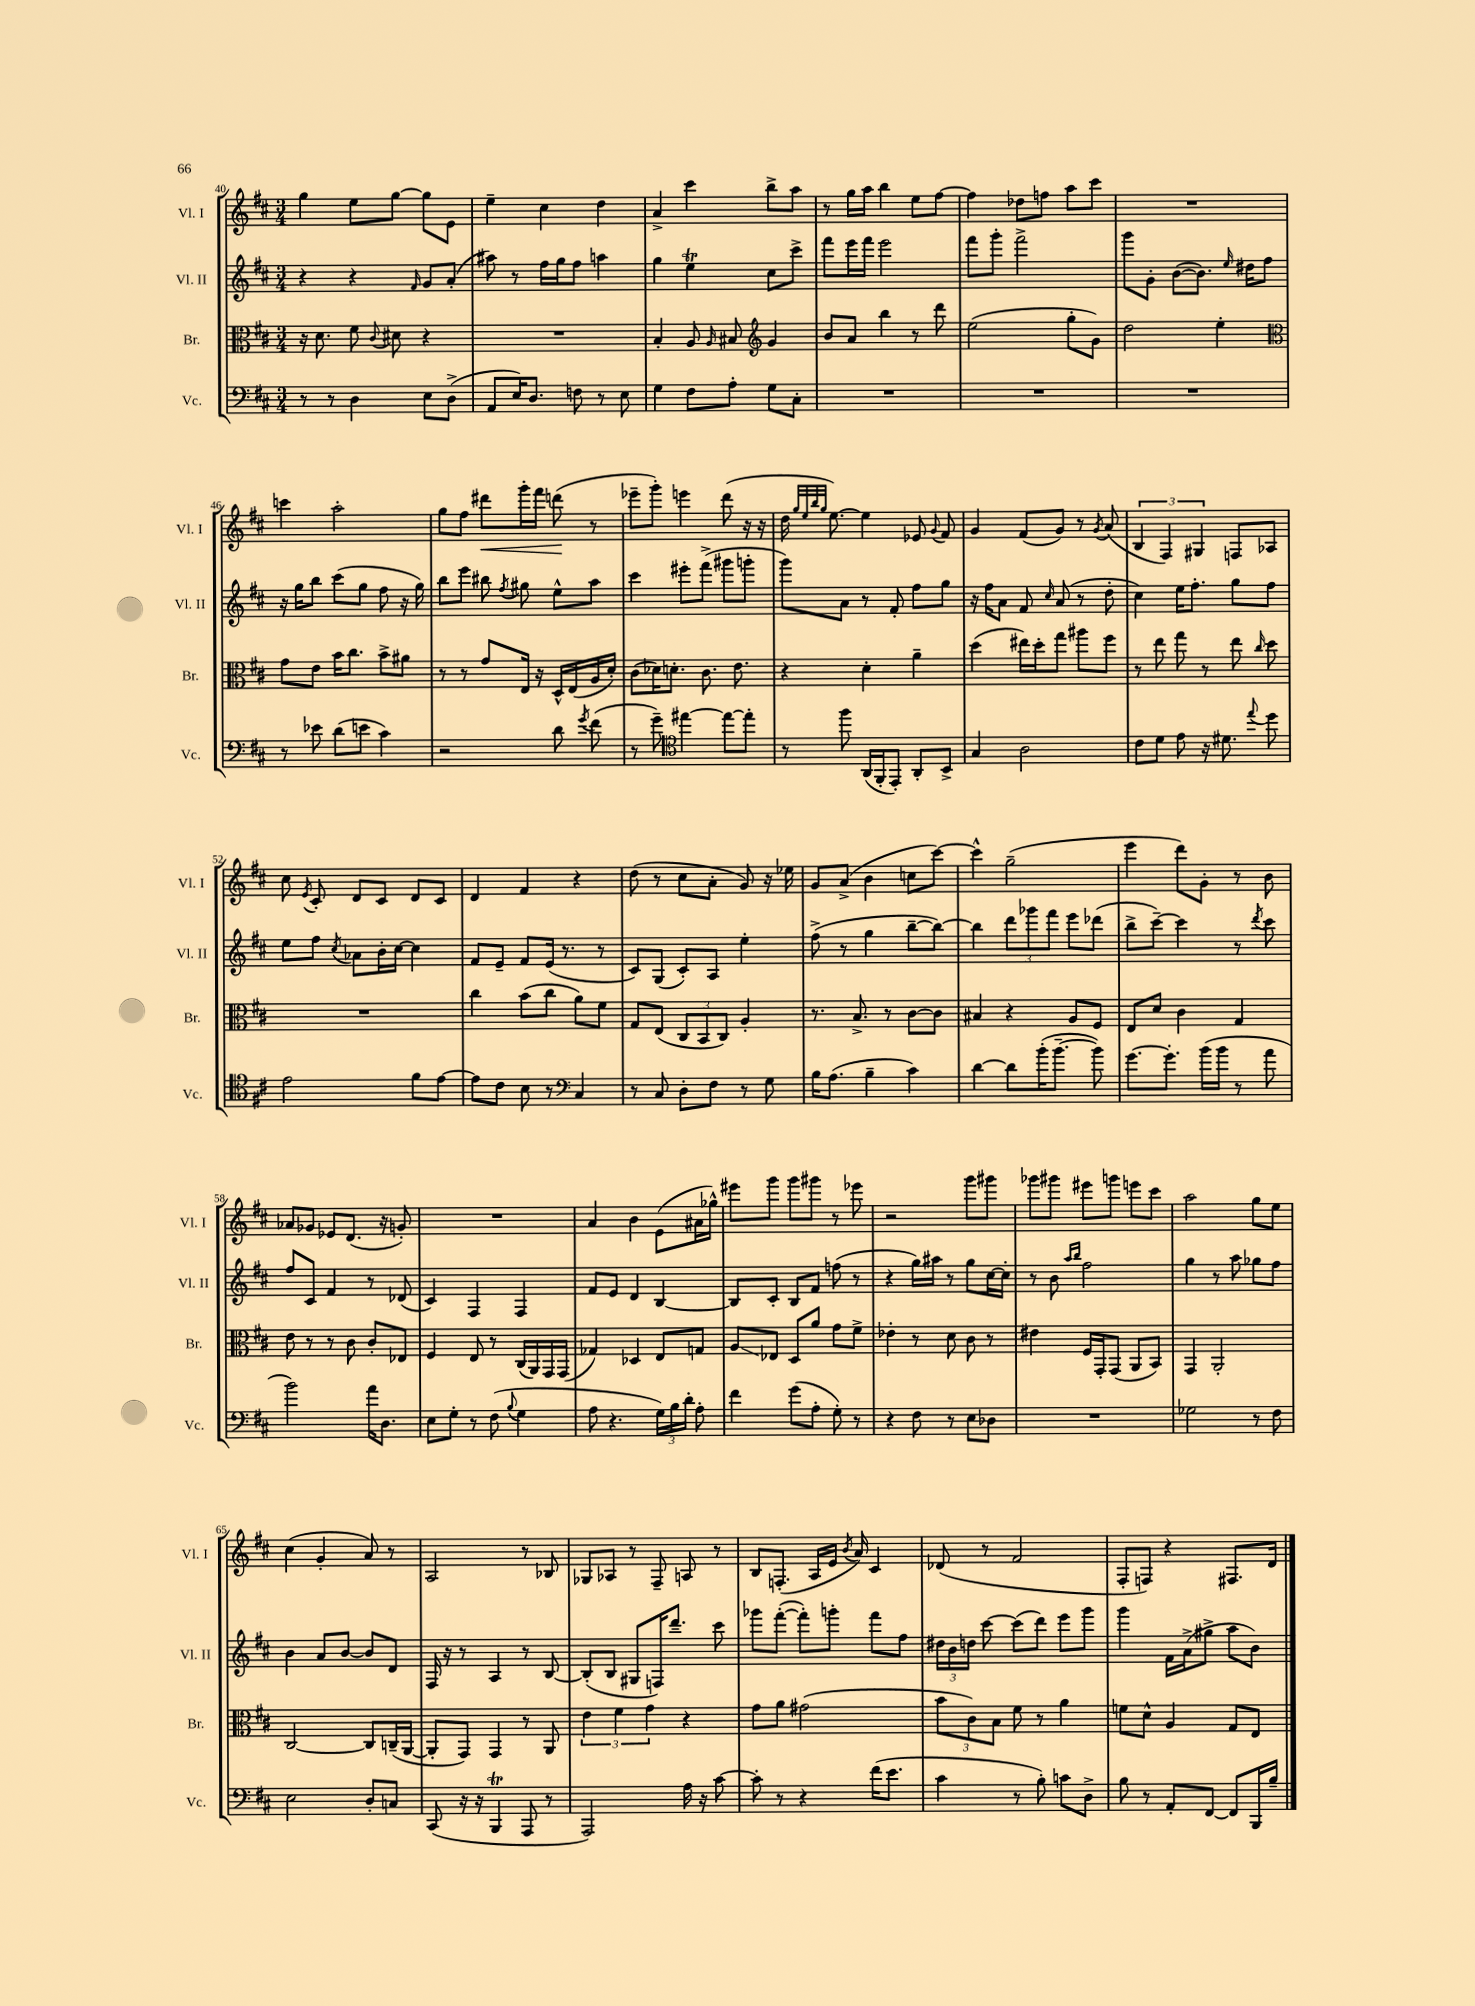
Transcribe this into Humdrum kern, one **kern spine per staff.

**kern	**kern	**kern	**kern
*staff4	*staff3	*staff2	*staff1
*clefF4	*clefC3	*clefG2	*clefG2
*k[f#c#]	*k[f#c#]	*k[f#c#]	*k[f#c#]
*M3/4	*M3/4	*M3/4	*M3/4
8r	16r	4r	4gg\
.	8.d\	.	.
8r	.	.	.
4D\	8f#\	4r	8ee\L
.	8qqc#/	.	.
.	8d#\	.	[8gg\J
.	.	16qqf#/	.
8E\L	4r	8g/L	8gg\]L
(8D^\J	.	(8a'/J	8e\J
=	=	=	=
8AA/L	2.r	8aa#\)	4ee~\
16E/K)	.	8r	.
8.D/J	.	.	.
.	.	16ff#\LL	4cc#\
.	.	16gg\J	.
8F\	.	8ff#\J	.
8r	.	4aa\	4dd\
8E\	.	.	.
=	=	=	=
4G\	4B'/	4gg\	4a^/
8F#\L	8A/	4ee\	4ccc#\
.	16qqA/	.	.
8A'\J	8B#/	.	.
*	*clefG2	*	*
8G\L	4g/	8cc#\L	8bb^\L
8C#'\J	.	8ccc#^\J	8aa\J
=	=	=	=
2.r	8b/L	8fff#\L	8r
.	8a/J	16eee\L	16gg\LL
.	.	16fff#\JJ	16aa\JJ
.	4bb\	2eee\	4bb\
.	8r	.	8ee\L
.	8ddd\	.	[8ff#\J
=	=	=	=
2.r	(2ee\	8fff#\L	4ff#\]
.	.	8ggg'\J	.
.	.	2fff#^\	8dd-\L
.	.	.	8ff\J
.	8gg'\L	.	8aa\L
.	8g\J)	.	8ccc#\J
=	=	=	=
2.r	2dd\	8ggg\L	2.r
.	.	8g'\J	.
.	.	([8b\L	.
.	.	8.b\]J)	.
.	4ee'\	.	.
.	.	16qqee/	.
.	.	16dd#\LK	.
.	.	8ff#\J	.
=	=	=	=
*	*clefC3	*	*
8r	8g\L	16r	4ccc\
.	.	16gg\LK	.
8e-\	8e\J	8bb\J	.
(8d\L	16b\LK	(8ccc#\L	2aa'\
.	8.cc#\J	.	.
8e\J	.	8gg\J	.
4c#\)	8b^\L	8ff#\	.
.	8a#\J	16r	.
.	.	16gg\)	.
=	=	=	=
2r	8r	8bb\L	8gg\L
.	8r	8eee\J	8ff#\J
.	8g/L	8bb#\	8ddd#\L
.	.	8qff#/	.
.	16E/Jk	8gg#\	16ggg'\L
.	16r	.	16fff#\JJ
8d\	16D^^/LL	8ee^^\L	(8ddd\
.	(16E/	.	.
8qg/	.	.	.
(8f#\	16A/	8aa\J	8r
.	16d'/JJ)	.	.
=	=	=	=
8r	(8c#\L	4ccc#\	8eee-~\L
8g~\)	16d-\K)	.	8ggg'\J)
.	8.d'\J	.	.
*clefC4	*	*	*
[4ee#\	.	8eee#'\L	4eee\
.	8.c#\	(8fff#^\J	.
8ee#\_L	.	8ggg#\L	(8ddd\
.	8.e\	.	.
8ee#'\]J	.	8ggg'\J	16r
.	.	.	16r
=	=	=	=
8r	4r	8ggg\L)	16dd\
.	.	.	32qqgg/LLL
.	.	.	32qqee/
.	.	.	32qqbb/
.	.	.	32qqgg/JJJ
.	.	.	[8.ee\)
8ff#\	.	8a\J	.
(16AA/LL	4d'\	8r	4ee\]
16FF#'/J	.	.	.
8EE'/J)	.	8f#'/	.
8AA'/L	4a~\	8ff#\L	8e-/
.	.	.	8qqg/
8BB^/J	.	8gg\J	8f#/
=	=	=	=
4G/	(4dd\	16r	4g/
.	.	16ff#\LK	.
.	.	8a\J	.
2A\	16ee#\LL)	8f#/	(8f#/L
.	16dd'\J	.	.
.	.	16qqcc#/	.
.	8gg\J	(8a/	8g/J)
.	8aa#\L	8r	8r
.	.	.	8qg/
.	8ff#\J	8dd'\	(8a/
=	=	=	=
8c#\L	8r	4cc#\)	6B/
8d\J	8ee\	.	.
.	.	.	6F#/)
8e\	8gg\	16ee\LK	.
.	.	8.ff#'\J	.
.	.	.	6G#/
16r	8r	.	.
8.d#\	.	.	.
.	8ee\	8gg\L	8F/L
8qqee/	16qqcc#/	.	.
8dd\	8dd\	8ff#\J	8A-/J
=	=	=	=
2e\	2.r	8ee\L	8cc#\
.	.	.	8qe/
.	.	8ff#\J	8c#'/
.	.	8qcc#/	.
.	.	8a-\L	8d/L
.	.	16b'\L	8c#/J
.	.	[16cc#\JJ	.
8f#\L	.	4cc#\]	8d/L
[8e\J	.	.	8c#/J
=	=	=	=
8e\]L	4cc#\	8f#/L	4d/
8c#\J	.	8e~/J	.
8B\	(8b\L	8f#/L	4f#/
8r	8cc#\J	(16e/Jk	.
.	.	8.r	.
*clefF4	*	*	*
4C#/	8a\L)	.	4r
.	8f#\J	8r	.
=	=	=	=
8r	8G/L	8c#/L)	(8dd\
8C#/	(8E/J	(8G/J	8r
8D'\L	12C#/L	8c#'/L)	8cc#\L
.	12BB/	.	.
8F#\J	.	8A/J	8a'\J
.	12C#/J)	.	.
8r	4A'/	4ee'\	8g/)
8G\	.	.	16r
.	.	.	16ee-\
=	=	=	=
16B\LK	8.r	(8ff#^\	8g/L
(8.A\J	.	.	.
.	.	8r	(8a^/J
.	8.B^/	.	.
4B~\	.	4gg\	4b\
.	8r	.	.
4c#\)	[8c#\L	[8bb~\L	8cc\L
.	8c#\]J	8bb\_J)	[8ccc#\J)
=	=	=	=
[4d\	4B#/	4bb\]	4ccc#^^\]
8d\]L	4r	12ddd\L	(2gg~\
.	.	12ggg-\	.
(16b'\K	.	.	.
.	.	12fff#\J	.
[8.b~\J	.	.	.
.	8A/L	8eee\L	.
8b\])	8F#/J	(8ddd-\J	.
=	=	=	=
[8.g\L	8E/L	8bb^\L	4eee\
.	8d/J	[8ccc#~\J)	.
8.g'\]J	.	.	.
.	4c#\	4ccc#\]	8ddd\L)
(16b\LL	.	.	8g'\J
16b\JJ	.	.	.
8r	4G/	8r	8r
.	.	8qddd/	.
8a\	.	8ccc#\	8b\
=	=	=	=
2b\)	8e\	8ff#/L	8a-/L
.	8r	8c#/J	8g-/J
.	8r	4f#/	8e-/L
.	8c#\	.	(8.d/J
16a\LK	8c#'/L	8r	.
8.D\J	.	.	16r
.	8E-/J	(8d-/	8g'/)
=	=	=	=
8E\L	4F#/	4c#/)	2.r
8G'\J	.	.	.
8r	8E/	4F#/	.
(8F#\	8r	.	.
8qqB/	.	.	.
4G\	(16C#/LL	4F#/	.
.	16AA/)	.	.
.	16GG/	.	.
.	(16GG/JJ	.	.
=	=	=	=
8A\	4G-/)	8f#/L	4a/
4.r	.	8e/J	.
.	4D-/	4d/	4b\
24G\LL)	8E/L	[4B/	(8e\L
24B\	.	.	.
24d'\JJ	.	.	.
8A'\	8G/J	.	16a#\L
.	.	.	16gg-^^\JJ)
=	=	=	=
4f#\	8A/L	8B/]L	8eee#\L
.	8E-/J	8c#'/J	8ggg\J
(8g\L	8D/L	8B/L	8ggg\L
8A'\J	8a/J	8f#/J	8ggg#\J
8G'\)	8g\L	(8ff\	8r
8r	8f#^\J	8r	8eee-\
=	=	=	=
4r	4e-'\	4r	2r
8F#\	8r	16gg\LL)	.
.	.	16aa#\JJ	.
8r	8d\	8r	.
8E\L	8c#\	8gg\L	8ggg\L
8D-\J	8r	[16cc#\L	8ggg#\J
.	.	16cc#'\]JJ	.
=	=	=	=
2.r	4e#\	8r	8ggg-\L
.	.	8b\	8ggg#\J
.	.	16qqaa/LL	.
.	.	16qqbb/JJ	.
.	16F#/LL	2ff#\	8eee#\L
.	16GG'/J	.	.
.	(8GG/J	.	8ggg\J
.	8AA/L	.	8eee\L
.	8BB/J)	.	8ccc#\J
=	=	=	=
2G-\	4GG/	4gg\	2aa\
.	2AA'/	8r	.
.	.	8aa\	.
8r	.	8gg-\L	8gg\L
8F#\	.	8ff#\J	8ee\J
=	=	=	=
2E\	[2C#/	4b\	(4cc#\
.	.	8a/L	4g'/
.	.	[8b/J	.
8D'/L	8C#/]L	8b/]L	8a/)
8C/J	(16C~/L	8d/J	8r
.	[16AA/JJ	.	.
=	=	=	=
(8CC#/	8AA'/]L	16F#/	2A/
.	.	16r	.
16r	8GG/J)	8r	.
16r	.	.	.
4BBB/	4GG/	4A/	.
8AAA/	8r	8r	8r
8r	8AA/	[8B/	8B-/
=	=	=	=
2AAA/)	6e\	(8B'/]L	8G-/L
.	.	8B/J	8A-/J
.	6f#\	.	.
.	.	8G#/L	8r
.	6g\	.	.
.	.	16F/K)	8F#~/
.	.	8.ddd~/J	.
16A\	4r	.	8A/
16r	.	.	.
[8c#\	.	8ccc#\	8r
=	=	=	=
8c#'\]	8g\L	8ggg-\L	8B/L
8r	8a\J	([8fff#'\J	(8.F'/J
4r	(2g#\	8fff#'\]L)	.
.	.	.	16A/LL
.	.	8ggg'\J	16e/JJ
.	.	.	8qb/
.	.	.	16a/)
(16f#\LK	.	8fff#\L	4c#/
8.e\J	.	.	.
.	.	8ff#\J	.
=	=	=	=
4c#\	12b\L	24dd#\LL	(8d-/
.	.	24b\	.
.	12c#\)	24dd\JJ	.
.	.	[8ccc#\	8r
.	12B\J	.	.
8r	8f#\	(8ccc#\]L	2f#/
8B'\)	8r	8ddd\J)	.
8c\L	4a\	8eee\L	.
8D^\J	.	8ggg\J	.
=	=	=	=
8B\	8f\L	4ggg\	8F#'/L
8r	8d^^\J	.	8F/J)
8AA'/L	4A/	16f#\LL	4r
.	.	(16a^\J	.
[8FF#/J	.	8gg#^\J	.
8FF#/]L	8G/L	8aa\L	8.F#/L
16BBB/L	8E/J	8b\J)	.
16B~/JJ	.	.	16d/Jk
==	==	==	==
*-	*-	*-	*-
